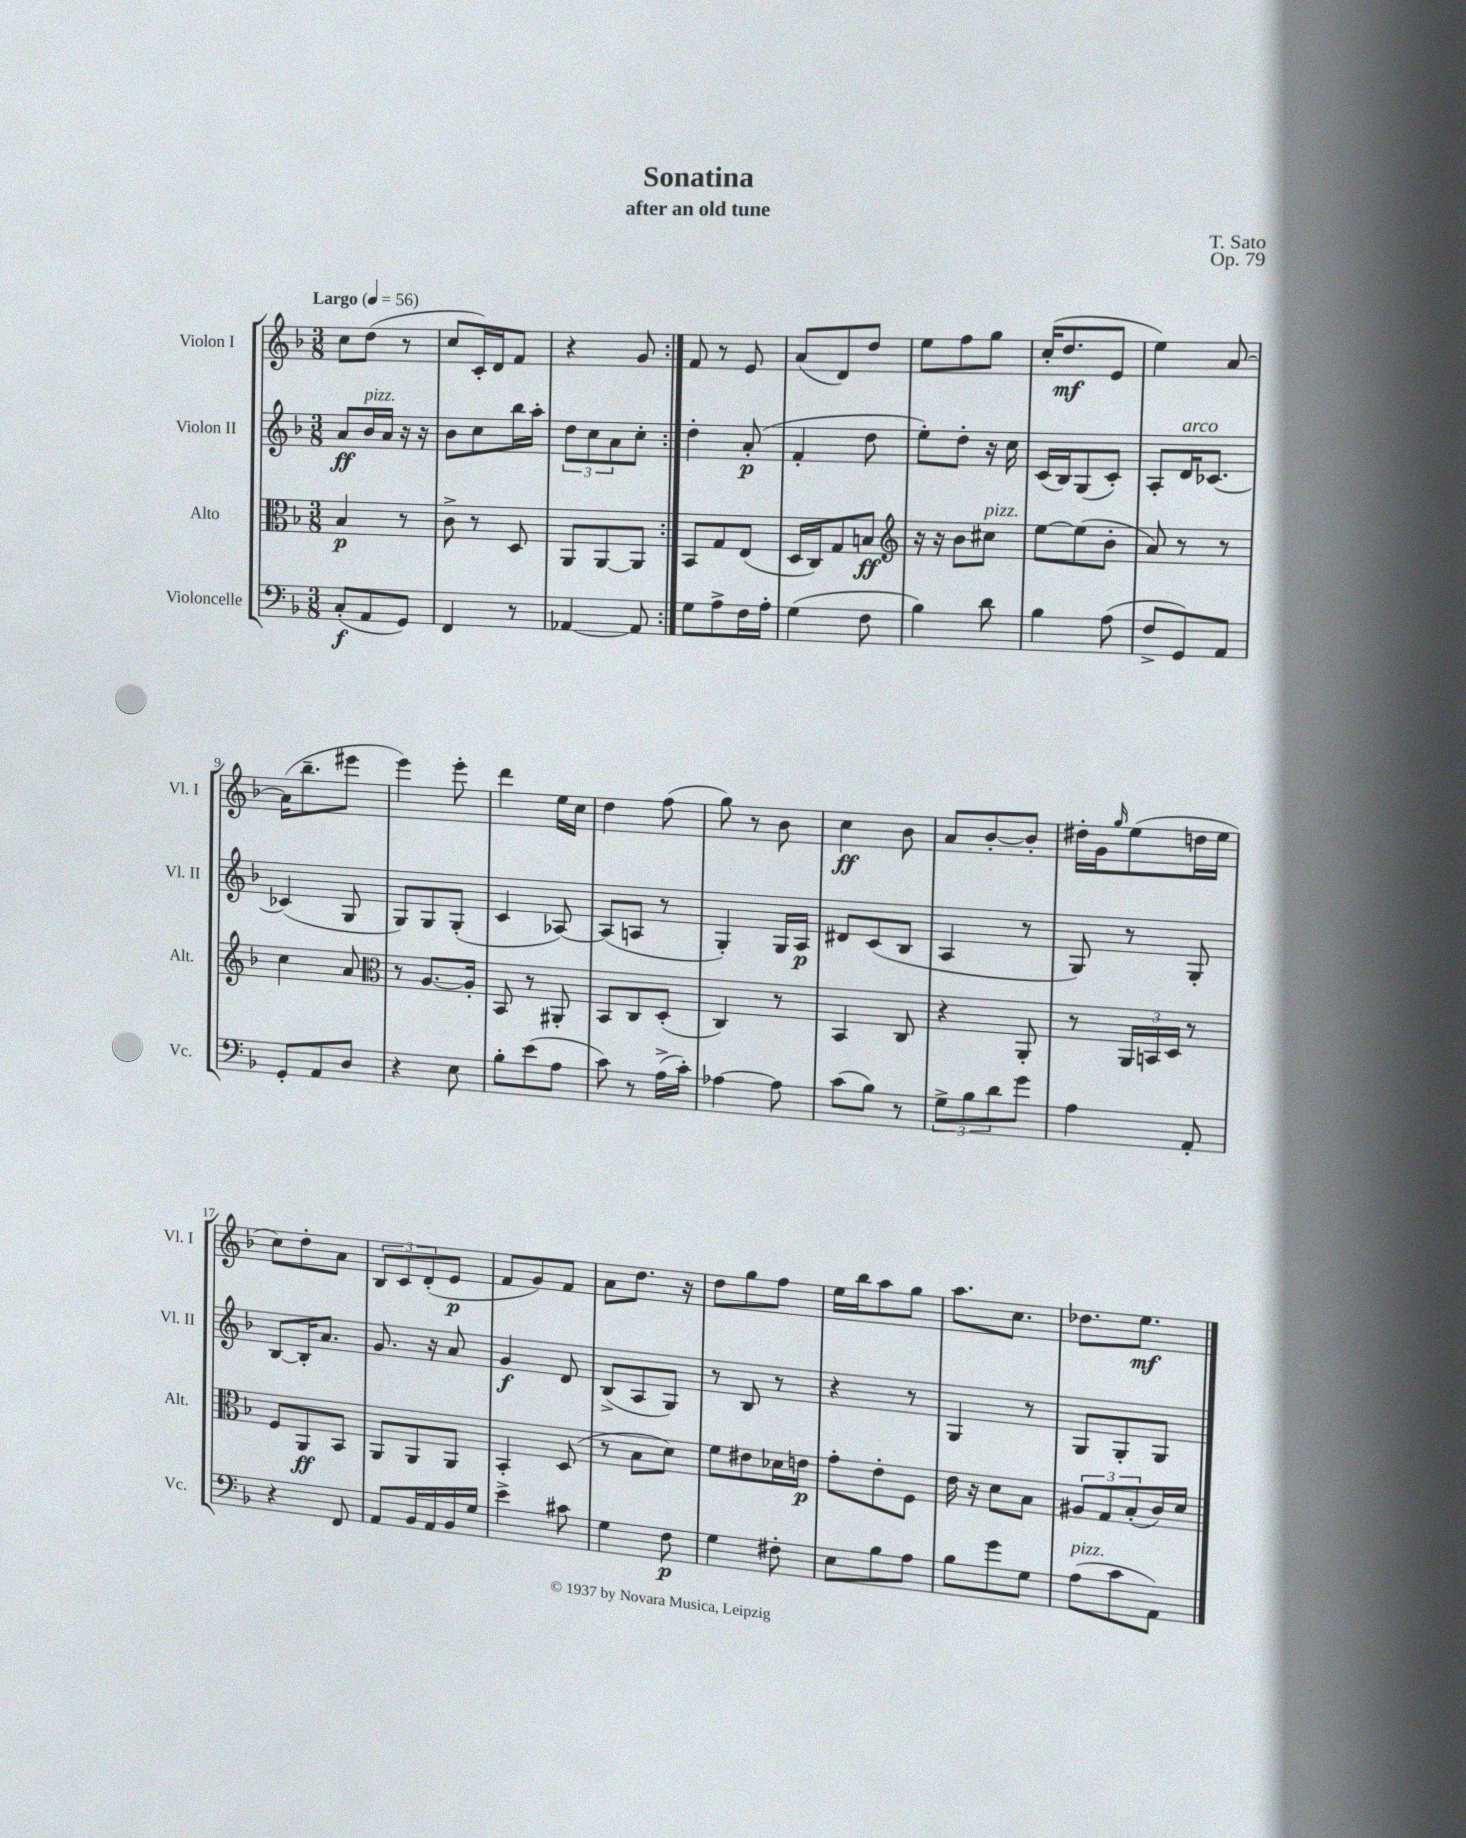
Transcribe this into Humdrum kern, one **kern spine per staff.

**kern	**kern	**kern	**kern
*staff4	*staff3	*staff2	*staff1
*clefF4	*clefC3	*clefG2	*clefG2
*k[b-]	*k[b-]	*k[b-]	*k[b-]
*M3/8	*M3/8	*M3/8	*M3/8
*MM56	*MM56	*MM56	*MM56
(8C'	4B-	8a	8cc
8AA	.	16b-	(8dd
.	.	16a	.
8GG)	8r	16r	8r
.	.	16r	.
=	=	=	=
4FF	8c^	8b-	8cc
.	8r	8cc	16c')
.	.	.	16d
8r	8D	16bb-	8f
.	.	16aa'	.
=	=	=	=
[4AA-	8AA	12dd	4r
.	.	12cc	.
.	[8AA	.	.
.	.	12a	.
8AA-]	8AA]	8cc'	8g
=:|!	=:|!	=:|!	=:|!
8G	8BB-	4dd'	8f
8A^	8G	.	8r
16F	(8E	(8a'	8e
16A'	.	.	.
=	=	=	=
(4G	16D	4f'	(8a
.	16C)	.	.
.	8G	.	8d)
8F	8B	8dd	8dd
=	=	=	=
*	*clefG2	*	*
4B-)	16r	8ee')	8ee
.	16r	.	.
.	8b-	8dd'	8ff
8d	8cc#	16r	8gg
.	.	16cc	.
=	=	=	=
4B-	[8ee	(16c	(16cc'
.	.	16B-)	8.dd
.	(8ee]	(8G	.
(8A	8b-'	8c')	8e
=	=	=	=
8F^	8a)	8A'	4ee)
8GG)	8r	16d	.
.	.	[8.c-	.
8AA	8r	.	[8a
=	=	=	=
8GG'	4cc	(4c-]	(16a]
.	.	.	8.bb-~
8AA	.	.	.
8D	8a	8G	8eee#
=	=	=	=
*	*clefC3	*	*
4r	8r	8G)	4eee)
.	[8.A	8G	.
8E	.	(8G'	8eee'
.	16A']	.	.
=	=	=	=
8B-'	8BB-	4c	4ddd
(8e	8r	.	.
8A	8AA#'	[8A-)	16ee
.	.	.	16cc
=	=	=	=
8c)	8BB-	(8A-]	4dd
8r	8C	8A	.
(16A^	(8D'	8r	(8ff
16c')	.	.	.
=	=	=	=
[4A-	4C)	4G')	8gg)
.	.	.	8r
8A-]	8r	16G	8b-
.	.	16A	.
=	=	=	=
(8c	4BB-	8d#	4cc
8B-)	.	(8c	.
8r	8C	8B-	8b-
=	=	=	=
12G^	4r	4A	8a
12B-	.	.	.
.	.	.	[8b-'
12d	.	.	.
8g	8AA'	8r	8b-']
=	=	=	=
4A	8r	8G)	16dd#'
.	.	.	16g
.	.	.	16qqgg
.	24AA	8r	(8ee
.	24BB	.	.
.	24D	.	.
8AA'	8r	8G'	16dd
.	.	.	16ee
=	=	=	=
4r	8F	[8B-	8cc)
.	8AA	16B-']	8dd'
.	.	8.a	.
8FF	8BB-	.	8a
=	=	=	=
8AA	8AA	8.g	12B-
.	.	.	12c
16BB-	8AA	.	.
.	.	.	(12d'
16AA	.	16r	.
16BB-	8AA	8a	8e
16G	.	.	.
=	=	=	=
4e^	4BB-'	4g	8f
.	.	.	8g)
8c#	(8D	8d	8f
=	=	=	=
4G	8r	(8B-^	8a
.	8B-	8A	8.dd
8F	8d)	8G)	.
.	.	.	16r
=	=	=	=
4G	8f	8r	8dd
.	8e#	8B-	8gg
8F#'	16d-	8r	8ff
.	16e	.	.
=	=	=	=
8E	8g'	4r	16ee
.	.	.	16bb-
8B-	8e'	.	8aa
8A	8F	8r	8gg
=	=	=	=
8B-	16e	4G	8.aa
.	16r	.	.
8g	8d	.	.
.	.	.	8.cc
8G	8B-	8r	.
=	=	=	=
(8A	12A#	8G	8.dd-
.	12G	.	.
8c	.	8G'	.
.	(12B-'	.	.
.	.	.	8.ee
8AA)	16c)	8G	.
.	16d	.	.
==	==	==	==
*-	*-	*-	*-
